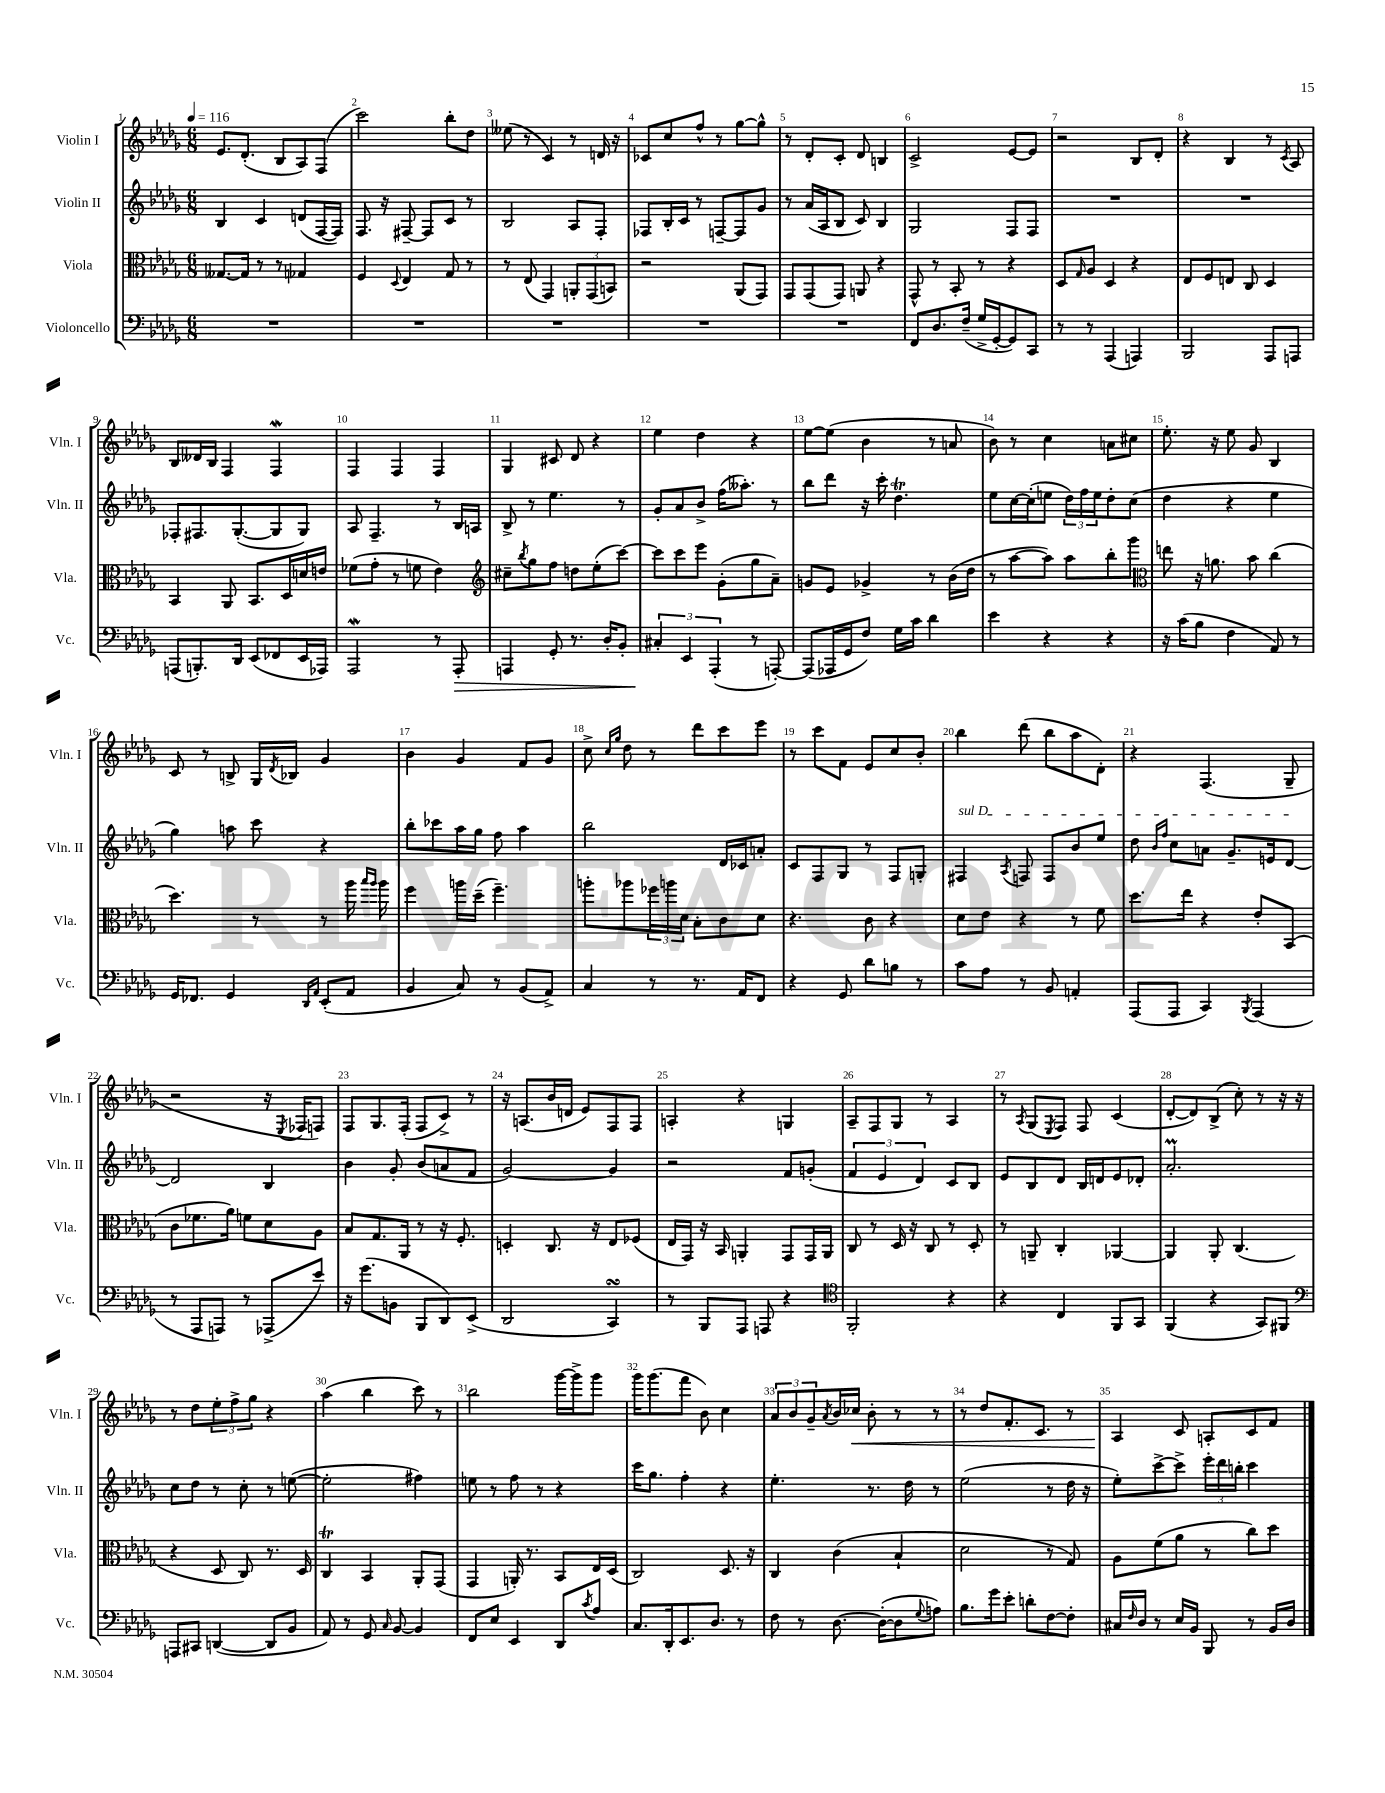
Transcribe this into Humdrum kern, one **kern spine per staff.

**kern	**dynam	**kern	**kern	**kern	**dynam
*part4	*part4	*part3	*part2	*part1	*part1
*staff4	*staff4	*staff3	*staff2	*staff1	*staff1
*I"Violoncello	*	*I"Viola	*I"Violin II	*I"Violin I	*
*I'Vc.	*	*I'Vla.	*I'Vln. II	*I'Vln. I	*
*clefF4	*	*clefC3	*clefG2	*clefG2	*
*k[b-e-a-d-g-]	*	*k[b-e-a-d-g-]	*k[b-e-a-d-g-]	*k[b-e-a-d-g-]	*
*M6/8	*	*M6/8	*M6/8	*M6/8	*
*MM116	*	*MM116	*MM116	*MM116	*
=1	=1	=1	=1	=1	=1
2.r	.	[8.G--X/L	4B-/	8.e-/L	.
.	.	16G--/Jk]	.	(8.d-'/J	.
.	.	8r	4c/	.	.
.	.	8r	.	8B-/L	.
.	.	4G-X/	(8dn/L	8A-/)	.
.	.	.	[16F/L	(8F/J	.
.	.	.	16F/JJ])	.	.
=2	=2	=2	=2	=2	=2
2.r	.	4F/	8.F/	2ccc\)	.
.	.	.	16r	.	.
.	.	8qqD-/	.	.	.
.	.	4E-/	[8F#X~/	.	.
.	.	.	8F#/L]	.	.
.	.	8G-/	8c/J	8bb-'\L	.
.	.	8r	8r	8dd-\J	.
=3	=3	=3	=3	=3	=3
2.r	.	8r	2B-/	(8ee--X\	.
.	.	(8E-/	.	8r	.
.	.	4GG-/)	.	4c/)	.
.	.	12AAn'/L	8A-/L	8r	.
.	.	(12GG-/	.	.	.
.	.	.	8F'/J	16dn/	.
.	.	12BBn/J)	.	.	.
.	.	.	.	16r	.
=4	=4	=4	=4	=4	=4
2.r	.	2r	8F-X/L	8c-X/L	.
.	.	.	16B-'/L	8cc/	.
.	.	.	16c/JJ	.	.
.	.	.	8r	8ff^^/J	.
.	.	.	[8Fn~/L	8r	.
.	.	(8AA-/L	8F/]	[8gg-\L	.
.	.	8GG-/J)	8g-/J	8gg-^^\J]	.
=5	=5	=5	=5	=5	=5
2.r	.	8GG-/L	8r	8r	.
.	.	(8GG-/	(16a-/LL	8d-'/L	.
.	.	.	16A-/J	.	.
.	.	8GG-/J)	8B-/J	8c'/J	.
.	.	8AAn/	8c/)	8d-/	.
.	.	4r	4B-/	4Bn/	.
=6	=6	=6	=6	=6	=6
8FF/L	.	8GG-^^/	2G-/	2c^/	.
8.D-/	.	8r	.	.	.
.	.	8BB-'/	.	.	.
(16F~/Jk	.	.	.	.	.
16G-^/LL	.	8r	.	.	.
[16GG-'/J	.	.	.	.	.
8GG-/])	.	4r	8F/L	[8e-/L	.
8CC/J	.	.	8F/J	8e-/J]	.
=7	=7	=7	=7	=7	=7
8r	.	8D-/L	2.r	2r	.
.	.	16qqG-/	.	.	.
8r	.	8A-/J	.	.	.
(4AAA-/	.	4D-/	.	.	.
4AAAn/)	.	4r	.	8B-/L	.
.	.	.	.	8d-'/J	.
=8	=8	=8	=8	=8	=8
2BBB-/	.	8E-/L	2.r	4r	.
.	.	8F/	.	.	.
.	.	8En/J	.	4B-/	.
.	.	8C/	.	.	.
8AAA-/L	.	4D-/	.	8r	.
.	.	.	.	8qc/	.
8AAAn/J	.	.	.	8A-/	.
!!LO:LB:g=z
=9	=9	=9	=9	=9	=9
(8AAAn/L	.	4BB-/	8F-X'/L	8B-/L	.
8.BBBn'/)	.	.	8.F#X/	16d--X/L	.
.	.	.	.	16B-/JJ	.
.	.	8AA-/	.	4F/	.
16DD-/Jk	.	.	([8.G-'/	.	.
(8EE-/L	.	8.BB-/L	.	.	.
8FF-X/	.	.	8G-/]	4FW/	.
.	.	16D-/L	.	.	.
16EE-/L	.	16dn/	8G-/J)	.	.
16AAA-X/JJ)	.	16en/JJ	.	.	.
=10	=10	=10	=10	=10	=10
2AAA-W/	.	(8f-X\L	8A-/	4F/	.
.	.	8g-'\J	4.F~/	.	.
.	.	8r	.	4F/	.
.	.	8fn\	.	.	.
8r	.	4e-\)	8r	4F/	.
!	!LO:HP:b	!	!	!	!
8AAA-'/	>	.	16B-/LL	.	.
.	.	.	16An/JJ	.	.
=11	=11	=11	=11	=11	=11
*	*	*clefG2	*	*	*
4AAAn/	.	8cc#X~\L	8B-^/	4G-/	.
.	.	8qbb-/	.	.	.
.	.	8gg-\	8r	.	.
8GG-'/	.	8ff\J	4.ee-\	8c#X/	.
8.r	.	8ddn\L	.	8d-/	.
.	.	(8ee-'\	.	4r	.
16D-'/KL	.	.	.	.	.
8BB-'/J	.	[8ccc\J)	8r	.	.
=12	=12	=12	=12	=12	=12
6C#X'/	.	8ccc\L]	8g-'/L	4ee-\	.
.	.	8ccc\	8a-/	.	.
6EE-/	]	.	.	.	.
.	.	8eee-\J	8b-^/J	4dd-\	.
(6AAA-'/	.	.	.	.	.
.	.	(8g-'\L	(16ff\KL	.	.
.	.	.	8.aa--X'\J)	.	.
8r	.	8gg-\	.	4r	.
[8AAAn'/)	.	8a-~\J)	8r	.	.
=13	=13	=13	=13	=13	=13
(8AAA/L]	.	8gn/L	8bb-\L	[8ee-\L	.
16AAA-X/L	.	8e-/J	8ddd-\J	(8ee-\J]	.
16GG-/J	.	.	.	.	.
8F/J)	.	4g-X^/	16r	4b-\	.
.	.	.	16ccc'\	.	.
16G-\LL	.	.	4.dd-T\	.	.
16c\JJ	.	.	.	.	.
4d-\	.	8r	.	8r	.
.	.	(16b-\LL	.	8an/	.
.	.	16dd-\JJ	.	.	.
=14	=14	=14	=14	=14	=14
4e-\	.	8r	8ee-\L	8b-\)	.
.	.	[8aa-\L	[16cc\L	8r	.
.	.	.	(16cc'\J]	.	.
4r	.	8aa-\J])	8een\J	4cc\	.
.	.	8aa-\L	24dd-\LL)	.	.
.	.	.	24ff\	.	.
.	.	.	24ee\J	.	.
4r	.	8bb-'\	8dd-'\	8an\L	.
.	.	8ggg-\J	(8cc\J	8cc#X\J	.
=15	=15	=15	=15	=15	=15
*	*	*clefC3	*	*	*
16r	.	8een\	4dd-\	8.ee-'\	.
(16c\KL	.	.	.	.	.
8B-\J	.	16r	.	.	.
.	.	8.an\	.	16r	.
4F\	.	.	4r	8ee-\	.
.	.	8b-\	.	8g-/	.
8AA-/)	.	(4cc\	4ee-\	4B-/	.
8r	.	.	.	.	.
!!LO:LB:g=z
=16	=16	=16	=16	=16	=16
16GG-/KL	.	4.dd-\)	4gg-\)	8c/	.
8.FF-X/J	.	.	.	.	.
.	.	.	.	8r	.
4GG-/	.	.	8aan\	8Bn^/	.
.	.	8r	8ccc\	16G-/LL	.
.	.	.	.	8qd-/	.
.	.	.	.	16B-X/JJ	.
16qqDD-/LL	.	.	.	.	.
16qqAA-/JJ	.	.	.	.	.
(8EE-'/L	.	8r	4r	4g-/	.
8AA-/J	.	16aa-\	.	.	.
.	.	16qqbb-/LL	.	.	.
.	.	16qqaa-/JJ	.	.	.
.	.	16aa-\	.	.	.
=17	=17	=17	=17	=17	=17
4BB-/	.	4ff\	8bb-'\L	4b-\	.
.	.	.	8ccc-X\	.	.
8C/)	.	16aan\LL	16aa-\L	4g-/	.
.	.	(16dd-~\JJ	16gg-\JJ	.	.
8r	.	4.ff~\)	8ff\	.	.
(8BB-/L	.	.	4aa-\	8f/L	.
8AA-^/J)	.	.	.	8g-/J	.
=18	=18	=18	=18	=18	=18
4C/	.	8aan'\L	2bb-\	8cc^\	.
.	.	.	.	16qqcc/LL	.
.	.	.	.	16qqgg-/JJ	.
.	.	8aa-X\	.	8dd-\	.
8r	.	24ff-X\L	.	8r	.
.	.	24aan\	.	.	.
.	.	24d-\JJ	.	.	.
8.r	.	8B-'\L	.	8ddd-\L	.
.	.	8c\	16d-/LL	8ccc\	.
16AA-/KL	.	.	16c-X/J	.	.
8FF/J	.	8d-\J	8an'/J	8eee-\J	.
=19	=19	=19	=19	=19	=19
4r	.	4.r	8c/L	8r	.
.	.	.	8F/	8ccc\L	.
8GG-/	.	.	8G-/J	8f\J	.
8d-\L	.	8c\	8r	8e-/L	.
8Bn\J	.	4r	8F/L	8cc/	.
8r	.	.	8Gn'/J	8b-'/J	.
=20	=20	=20	=20	=20	=20
!	!	!	!LO:TX:a:i:t=sul D	!	!
8c\L	.	8d-\L	4F#X/	4bb-\	.
8A-\J	.	8e-\J	.	.	.
.	.	.	8qA-/	.	.
8r	.	4r	8Fn/	(8ddd-\	.
8BB-/	.	.	8F/L	8bb-\L	.
4AAn'/	.	8r	8b-/	8aa-\	.
.	.	8f\	8ee-/J	8d-'\J)	.
=21	=21	=21	=21	=21	=21
(8AAA-/L	.	8.dd-\L	8dd-\	4r	.
.	.	.	16qqb-/LL	.	.
.	.	.	16qqff/JJ	.	.
8AAA-/J	.	.	8cc\L	.	.
.	.	16ee-\Jk	.	.	.
4CC/)	.	4r	8an\J	(4.F/	.
.	.	.	8.g-~/L	.	.
8qBBB-/	.	.	.	.	.
(4AAA-/	.	8e-'/L	.	.	.
.	.	.	16en/k	.	.
.	.	(8BB-/J	[8d-/J	8G-~/	.
!!LO:LB:g=z
=22	=22	=22	=22	=22	=22
8r	.	8c\L	2d-/]	2r	.
8AAA-/L	.	8.f-X\	.	.	.
8AAAn/J)	.	.	.	.	.
.	.	16a-\Jk)	.	.	.
8r	.	8fn\L	.	.	.
(8AAA-X^/L	.	8d-\	4B-/	16r	.
.	.	.	.	8qE-/	.
.	.	.	.	16F-X/KL	.
8e-/J)	.	8A-\J	.	8Fn/J)	.
=23	=23	=23	=23	=23	=23
16r	.	8B-/L	4b-\	8F/L	.
(8.g-\L	.	.	.	.	.
.	.	8.G-/	.	8.G-/	.
8BBn\J	.	.	8g-'/	.	.
.	.	16AA-/Jk	.	(16F'/Jk	.
8BBB-/L	.	8r	(8b-/L	8F/L	.
8DD-/)	.	16r	8an/	8c^/J)	.
.	.	8.F'/	.	.	.
(8EE-^/J	.	.	8f/J	8r	.
=24	=24	=24	=24	=24	=24
2DD-/	.	4Dn'/	[2g-/)	16r	.
.	.	.	.	(8.An/L	.
.	.	8.C/	.	16b-/L	.
.	.	.	.	16dn/JJ	.
.	.	.	.	8e-/L)	.
.	.	16r	.	.	.
4CCsSsS/)	.	8E-/L	4g-/]	8F/	.
.	.	(8F-X/J	.	8F/J	.
=25	=25	=25	=25	=25	=25
8r	.	16E-/LL	2r	4An'/	.
.	.	16GG-/JJ)	.	.	.
8BBB-/L	.	16r	.	.	.
.	.	16BB-/	.	.	.
8AAA-/J	.	4AAn'/	.	4r	.
8AAAn/	.	.	.	.	.
4r	.	8GG-/L	8f/L	4Gn/	.
.	.	16GG-/L	(8gn'/J	.	.
.	.	16AA/JJ	.	.	.
=26	=26	=26	=26	=26	=26
*clefC4	*	*	*	*	*
2FF'/	.	8C/	6f/	8A-~/L	.
.	.	8r	.	8F/	.
.	.	.	6e-/	.	.
.	.	16D-/	.	8G-/J	.
.	.	16r	.	.	.
.	.	.	6d-/)	.	.
.	.	8C/	.	8r	.
4r	.	8r	8c/L	4A-/	.
.	.	8D-'/	8B-/J	.	.
=27	=27	=27	=27	=27	=27
4r	.	8r	8e-/L	8r	.
.	.	.	.	8qA-/	.
.	.	8AAn~/	8B-/	(8G-/L	.
.	.	.	.	8qE-/	.
4C/	.	4C'/	8d-/J	8F/J)	.
.	.	.	16B-/LL	8F/	.
.	.	.	16dn/J	.	.
8FF/L	.	[4AA-X/	8e-/	(4c/	.
8GG-/J	.	.	8d-X'/J	.	.
=28	=28	=28	=28	=28	=28
(4FF/	.	4AA-/]	2.a-M'/	[8d-'/L	.
.	.	.	.	8d-/])	.
4r	.	8AA-'/	.	(8B-^/J	.
.	.	(4.C/	.	8cc'\)	.
8GG-/L)	.	.	.	8r	.
8FF#X/J	.	.	.	16r	.
.	.	.	.	16r	.
!!LO:LB:g=z
=29	=29	=29	=29	=29	=29
*clefF4	*	*	*	*	*
8AAAn/L	.	4r	8cc\L	8r	.
8CC#X/J	.	.	8dd-\J	8dd-\L	.
([4DDn/	.	8D-/	8r	12ee-'\	.
.	.	.	.	12ff^\	.
.	.	8C/)	8cc'\	.	.
.	.	.	.	12gg-\J	.
8DD/L]	.	8.r	8r	4r	.
8BB-/J	.	.	([8een\	.	.
.	.	16D-/	.	.	.
=30	=30	=30	=30	=30	=30
8AA-/)	.	4Ct/	2ee'\]	(4aa-\	.
8r	.	.	.	.	.
8GG-/	.	4BB-/	.	4bb-\	.
16qqC/	.	.	.	.	.
[8BB-/	.	.	.	.	.
4BB-/]	.	8AA-'/L	4ff#X\)	8ccc\)	.
.	.	(8GG-/J	.	8r	.
=31	=31	=31	=31	=31	=31
8FF/L	.	4GG-/	8een\	2bb-\	.
8E-/J	.	.	8r	.	.
4EE-/	.	16AAn'/)	8ff\	.	.
.	.	8.r	.	.	.
.	.	.	8r	.	.
8DD-/L	.	8BB-/L	4r	[16ggg-\LL	.
.	.	.	.	16ggg-^\J]	.
8qc/	.	.	.	.	.
8A-/J	.	16E-/L	.	8ggg-\J	.
.	.	(16D-/JJ	.	.	.
=32	=32	=32	=32	=32	=32
8.C/L	.	2C/)	16ccc\KL	16ggg-\KL	.
.	.	.	8.gg-\J	(8.ggg-\	.
16DD-'/k	.	.	.	.	.
8.EE-/	.	.	4ff'\	8fff\J	.
.	.	.	.	8b-\)	.
8.D-/J	.	.	.	.	.
.	.	8.D-/	4r	4cc\	.
8r	.	.	.	.	.
.	.	16r	.	.	.
=33	=33	=33	=33	=33	=33
8F\	.	4C/	4.ee-'\	12a-/L	.
.	.	.	.	12b-/	.
8r	.	.	.	.	.
.	.	.	.	12g-~/	.
.	.	.	.	8qa-/	.
[8.D-\	.	(4c\	.	16b-/L	.
!	!	!	!	!	!LO:HP:b
.	.	.	.	16cc-X/JJ	<
.	.	.	8.r	8b-'\	.
(16D-'\KL_	.	.	.	.	.
8D-\]	.	4B-`/	.	8r	.
.	.	.	16dd-\	.	.
8qqG-/	.	.	.	.	.
8An\J)	.	.	8r	8r	.
=34	=34	=34	=34	=34	=34
8.B-\L	.	2d-\	(2ee-\	8r	.
.	.	.	.	8dd-/L	.
16g-\k	.	.	.	.	.
8e-'\J	.	.	.	8.f'/	.
8dn'\L	.	.	.	.	.
.	.	.	.	8.c/J	.
[8F\	.	8r	8r	.	.
8F'\J]	.	8G-/)	16dd-\	8r	.
.	.	.	16r	.	.
=35	=35	=35	=35	=35	=35
16C#X/LL	.	8A-\L	8ee-'\L)	4A-/	.
16qqF/	.	.	.	.	.
16D-/JJ	.	.	.	.	.
8r	.	(8f\	[8ccc^\	.	.
16E-/LL	.	8a-\J	8ccc^\J]	8c/	[
16BB-/JJ	.	.	.	.	.
8BBB-/	.	8r	24eee-'\LL	8An'/L	.
.	.	.	24ddd-\	.	.
.	.	.	24bbn'\JJ	.	.
8r	.	8cc\L)	4ccc\	8c/	.
16BB-/LL	.	8dd-\J	.	8f/J	.
16D-/JJ	.	.	.	.	.
==	==	==	==	==	==
*-	*-	*-	*-	*-	*-
